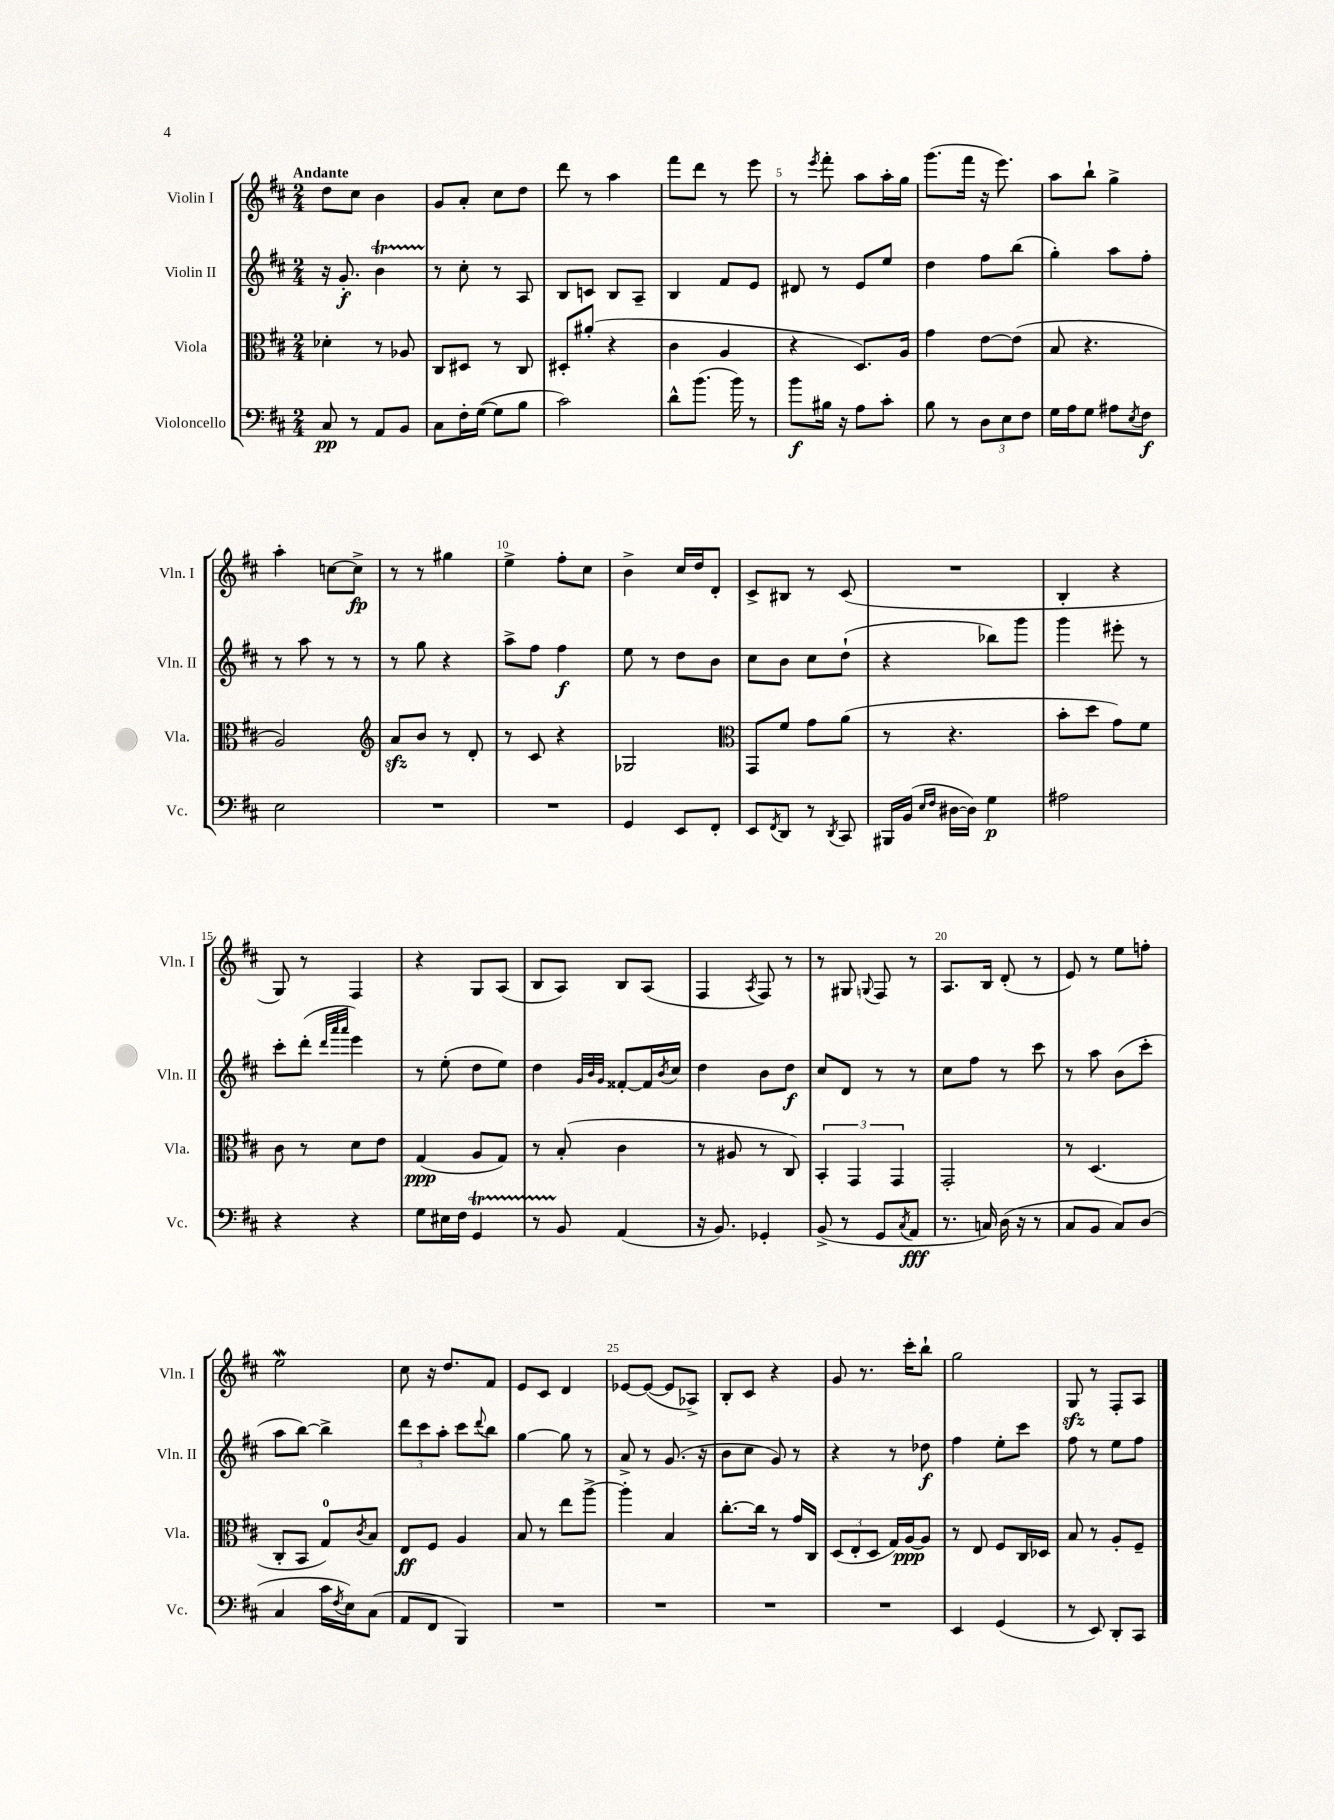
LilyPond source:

<<
\new StaffGroup <<
\new Staff = "s0" \with { instrumentName = "Violin I" shortInstrumentName = "Vln. I" } {
    \clef treble \key d \major \numericTimeSignature \time 2/4 \tempo "Andante"
    d''8 cis''8 b'4 |
    g'8 a'8-. cis''8 d''8 |
    d'''8 r8 a''4 |
    fis'''8 d'''8 r8 e'''8 |
    r8 \acciaccatura { e'''8 } fis'''8-. a''8 a''16-. g''16 |
    g'''8.( fis'''16 r16 e'''8.) |
    a''8 b''8-! g''4-> |
    a''4-. c''8~ c''8->\fp |
    r8 r8 gis''4 |
    e''4-> fis''8-. cis''8 |
    b'4-> cis''16 d''16 d'8-. |
    cis'8-> bis8 r8 cis'8( |
    R2 |
    b4-. r4 |
    g8) r8 fis4 |
    r4 g8 a8( |
    b8 a8) b8 a8( |
    fis4 \acciaccatura { a8 } fis8) r8 |
    r8 gis8 \appoggiatura { g8 } fis8 r8 |
    a8. b16 d'8-.( r8 |
    e'8) r8 e''8 f''8-. |
    e''2\mordent |
    cis''8 r16 d''8. fis'8 |
    e'8 cis'8 d'4 |
    ees'8~ ees'8~( ees'8 aes8->) |
    b8-. cis'8 r4 |
    g'8 r8. cis'''16-. b''8-! |
    g''2 |
    g8\sfz r8 fis8-. a8 \bar "|." |
}
\new Staff = "s1" \with { instrumentName = "Violin II" shortInstrumentName = "Vln. II" } {
    \clef treble \key d \major \numericTimeSignature \time 2/4
    r16 g'8.-.\f b'4\startTrillSpan |
    r8\stopTrillSpan cis''8-. r8 a8 |
    b8 c'8 b8 a8-- |
    b4 fis'8 e'8 |
    dis'8 r8 e'8 e''8 |
    d''4 fis''8 b''8( |
    g''4-.) a''8 fis''8-. |
    r8 a''8 r8 r8 |
    r8 g''8 r4 |
    a''8-> fis''8 fis''4\f |
    e''8 r8 d''8 b'8 |
    cis''8 b'8 cis''8 d''8-!( |
    r4 bes''8) g'''8 |
    g'''4 eis'''8-. r8 |
    cis'''8-. d'''8-.( \grace { d'''32 a'''32 a'''32 } e'''4) |
    r8 e''8-.( d''8 e''8) |
    d''4 \grace { g'32 b'32 g'32 } fisis'8~-. fisis'16 \acciaccatura { b'8 } cis''16 |
    d''4 b'8 d''8\f |
    cis''8 d'8 r8 r8 |
    cis''8 fis''8 r8 cis'''8 |
    r8 a''8 b'8( cis'''8-. |
    a''8 b''8~) b''4-> |
    \tuplet 3/2 { d'''8 cis'''8 a''8-. } cis'''8 \appoggiatura { d'''8 } b''8 |
    g''4~ g''8 r8 |
    a'8-> r8 g'8.( r16 |
    b'8 cis''8 g'8) r8 |
    r4 r8 des''8\f |
    fis''4 e''8-. cis'''8 |
    fis''8 r8 e''8 fis''8 \bar "|." |
}
\new Staff = "s2" \with { instrumentName = "Viola" shortInstrumentName = "Vla." } {
    \clef alto \key d \major \numericTimeSignature \time 2/4
    des'4-. r8 aes8 |
    cis8 dis8 r8 cis8 |
    dis8-. ais'8-.( r4 |
    cis'4 a4 |
    r4 d8.) a16 |
    g'4 e'8~ e'8( |
    b8 r4. |
    a2) |
    \clef treble a'8\sfz b'8 r8 d'8-. |
    r8 cis'8 r4 |
    ges2 |
    \clef alto g,8 fis'8 g'8 a'8( |
    r8 r4. |
    b'8-. d''8 g'8) fis'8 |
    cis'8 r8 d'8 e'8 |
    g4\ppp( a8 g8) |
    r8 b8-.( cis'4 |
    r8 ais8 r8 cis8) |
    \tuplet 3/2 { b,4-. g,4 g,4 } |
    g,2-. |
    r8 d4.( |
    cis8-. b,8 g8-0) \acciaccatura { cis'8 } b8 |
    e8\ff fis8 a4 |
    b8 r8 e''8 a''8~-> |
    a''4-. b4 |
    cis''8.~-. cis''16 r8 g'16 cis16 |
    \tuplet 3/2 { d8( e8-. d8 } g16) a16~\ppp a8 |
    r8 e8 fis8 cis16 des16 |
    b8 r8 a8-. fis8-- \bar "|." |
}
\new Staff = "s3" \with { instrumentName = "Violoncello" shortInstrumentName = "Vc." } {
    \clef bass \key d \major \numericTimeSignature \time 2/4
    cis8\pp r8 a,8 b,8 |
    cis8 fis16-. g16~( g8 b8 |
    cis'2) |
    d'8-^ b'8.( b'16) r8 |
    b'8\f bis16 r16 a8 cis'8-. |
    b8 r8 \tuplet 3/2 { d8 e8 fis8 } |
    g16 a16 g8 ais8 \acciaccatura { e8 } fis8\f |
    e2 |
    R2 |
    R2 |
    g,4 e,8 fis,8-. |
    e,8 \acciaccatura { fis,8 } d,8 r8 \acciaccatura { d,8 } cis,8 |
    bis,,16 b,16( \grace { e16 fis16 } dis16~ dis16) g4\p |
    ais2 |
    r4 r4 |
    g8 eis16 fis16 g,4\startTrillSpan |
    r8 b,8\stopTrillSpan a,4( |
    r16 b,8.) ges,4-. |
    b,8->( r8 g,8 \acciaccatura { cis8 } a,8\fff |
    r8. c16) d16( r16 r8 |
    cis8 b,8 cis8) d8( |
    cis4 cis'16 \acciaccatura { fis8 } e16) cis8( |
    a,8 fis,8 b,,4) |
    R2 |
    R2 |
    R2 |
    R2 |
    e,4 g,4( |
    r8 e,8) d,8-. cis,8 \bar "|." |
}
>>
>>
\layout { \context { \Score \override BarNumber.break-visibility = ##(#f #t #t) barNumberVisibility = #(every-nth-bar-number-visible 5) } }
